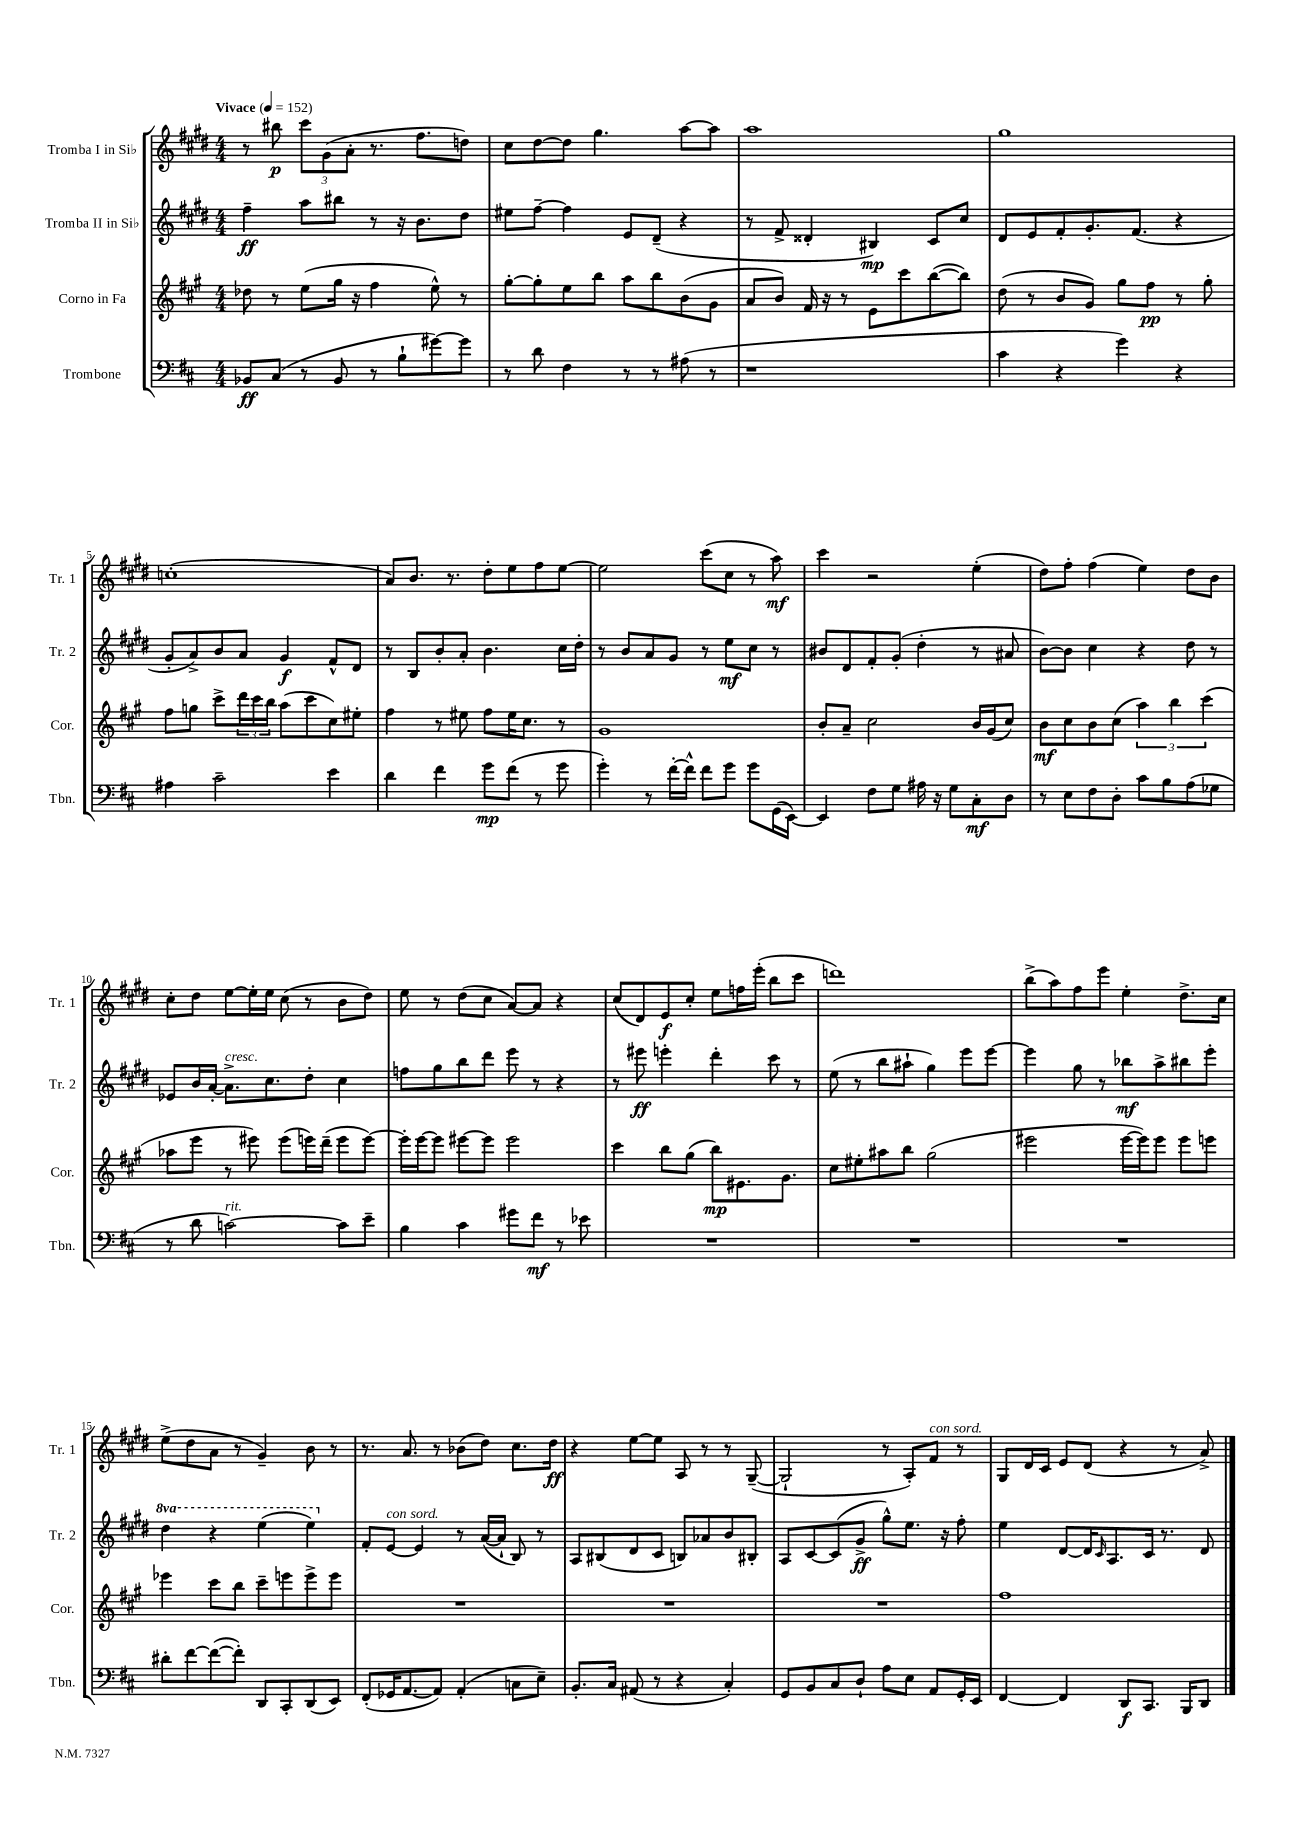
<<
\new StaffGroup <<
\new Staff = "s0" \with { instrumentName = "Tromba I in Sib" shortInstrumentName = "Tr. 1" } {
    \clef treble \key e \major \numericTimeSignature \time 4/4 \tempo "Vivace" 4 = 152
    r8 bis''8\p \tuplet 3/2 { cis'''8 gis'8( a'8-. } r8. fis''8. d''8) |
    cis''8 dis''8~ dis''8 gis''4. a''8~ a''8 |
    a''1 |
    gis''1 |
    c''1-.( |
    a'8) b'8. r8. dis''8-. e''8 fis''8 e''8~ |
    e''2 cis'''8( cis''8 r8 a''8\mf) |
    cis'''4 r2 e''4-.( |
    dis''8) fis''8-. fis''4( e''4) dis''8 b'8 |
    cis''8-. dis''8 e''8~ e''16-. e''16 cis''8( r8 b'8 dis''8) |
    e''8 r8 dis''8( cis''8 a'8~) a'8 r4 |
    cis''8( dis'8) e'8\f cis''8-. e''8 f''16 e'''16-.( b''8 cis'''8 |
    d'''1) |
    b''8->( a''8) fis''8 e'''8 e''4-. dis''8.-> cis''16 |
    e''8->( dis''8 a'8 r8 gis'4--) b'8 r8 |
    r8. a'8. r8 bes'8( dis''8) cis''8. dis''16\ff |
    r4 e''8~ e''8 a8 r8 r8 gis8~--( |
    gis2-! r8 a8-.) fis'8^\markup { \italic "con sord." } r8 |
    gis8 dis'16 cis'16 e'8 dis'8( r4 r8 a'8->) \bar "|." |
}
\new Staff = "s1" \with { instrumentName = "Tromba II in Sib" shortInstrumentName = "Tr. 2" } {
    \clef treble \key e \major \numericTimeSignature \time 4/4 \set Staff.ottavationMarkups = #ottavation-simple-ordinals
    fis''4--\ff a''8 bis''8 r8 r16 b'8. dis''8 |
    eis''8 fis''8~-- fis''4 e'8 dis'8--( r4 |
    r8 fis'8-> disis'4-. bis4\mp) cis'8 cis''8 |
    dis'8 e'8 fis'8-. gis'8.-. fis'8.( r4 |
    gis'8-. a'8->) b'8 a'8 gis'4\f fis'8-^ dis'8 |
    r8 b8 b'8-. a'8-. b'4. cis''16 dis''16-. |
    r8 b'8 a'8 gis'8 r8 e''8\mf cis''8 r8 |
    bis'8 dis'8 fis'8-. gis'8-.( dis''4-. r8 ais'8 |
    b'8~) b'8 cis''4 r4 dis''8 r8 |
    ees'8 b'16 a'16~-. a'8.->^\markup { \italic "cresc." } cis''8. dis''8-. cis''4 |
    f''8 gis''8 b''8 dis'''8 e'''8 r8 r4 |
    r8 eis'''8\ff e'''4-. dis'''4-. cis'''8 r8 |
    e''8( r8 b''8 ais''8-! gis''4) e'''8 e'''8~ |
    e'''4 gis''8 r8 bes''8\mf a''8-> bis''8 e'''8-. |
    \ottava #1 dis'''4 r4 e'''4( e'''4) \ottava #0 |
    fis'8-. e'8~^\markup { \italic "con sord." } e'4 r8 a'16~( a'16-! b8) r8 |
    a8 bis8( dis'8 cis'8 b8) aes'8 b'8 bis8-. |
    a8 cis'8~ cis'8( gis'8->\ff gis''8-^) e''8. r16 fis''8-. |
    e''4 dis'8~ dis'16 \grace { cis'16 } a8. cis'16 r8. dis'8 \bar "|." |
}
\new Staff = "s2" \with { instrumentName = "Corno in Fa" shortInstrumentName = "Cor." } {
    \clef treble \key a \major \numericTimeSignature \time 4/4
    des''8 r8 e''8( gis''16 r16 fis''4 e''8-^) r8 |
    gis''8~-. gis''8-. e''8 b''8 a''8 b''8 b'8( gis'8 |
    a'8 b'8) fis'16 r16 r8 e'8 cis'''8 b''8~( b''8) |
    d''8( r8 b'8 gis'8) gis''8 fis''8\pp r8 gis''8-. |
    fis''8 g''8 cis'''8-> \tuplet 3/2 { d'''16 cis'''16 b''16 } a''8( cis'''8 cis''8) eis''8-. |
    fis''4 r8 eis''8 fis''8 eis''16 cis''8. r8 |
    gis'1 |
    b'8-. a'8-- cis''2 b'16 gis'16( cis''8) |
    b'8\mf cis''8 b'8 cis''8( \tuplet 3/2 { a''4) b''4 cis'''4( } |
    aes''8 e'''8 r8 eis'''8) eis'''8( e'''16) d'''16--( e'''8 e'''8~) |
    e'''16-. e'''16~ e'''8 eis'''8~ eis'''8 eis'''2 |
    cis'''4 b''8 gis''8( b''8\mp) eis'8. gis'8. |
    cis''8 eis''8-. ais''8 b''8 gis''2( |
    eis'''2 eis'''16~ eis'''16) eis'''8 eis'''8 e'''8 |
    ees'''4 cis'''8 b''8 cis'''8-- e'''8 e'''8-> e'''8 |
    R1 |
    R1 |
    R1 |
    fis''1 \bar "|." |
}
\new Staff = "s3" \with { instrumentName = "Trombone" shortInstrumentName = "Tbn." } {
    \clef bass \key d \major \numericTimeSignature \time 4/4
    bes,8\ff cis8( r8 bes,8 r8 b8-! gis'8~) gis'8 |
    r8 d'8 fis4 r8 r8 ais8( r8 |
    r1 |
    cis'4 r4 g'4) r4 |
    ais4 cis'2-- e'4 |
    d'4 fis'4 g'8\mp fis'8( r8 g'8 |
    g'4-.) r8 fis'16~-. fis'16-^ fis'8 g'8 g'8 g,16( e,16~) |
    e,4 fis8 g8 ais16 r16 g8 cis8-.\mf d8 |
    r8 e8 fis8 d8-. cis'8 b8 a8( ges8 |
    r8 d'8 c'2~^\markup { \italic "rit." }) c'8 e'8-- |
    b4 cis'4 gis'8 fis'8\mf r8 ees'8 |
    R1 |
    R1 |
    R1 |
    dis'8-. fis'8~ fis'8~( fis'8-.) d,8 cis,8-. d,8( e,8) |
    fis,8-.( ges,16 a,8.~ a,8) a,4-.( c8 e8--) |
    b,8.-. cis16 ais,8( r8 r4 cis4-.) |
    g,8 b,8 cis8 d8-! a8 e8 a,8 g,16-. e,16 |
    fis,4~ fis,4 d,8\f cis,8. b,,16 d,8 \bar "|." |
}
>>
>>
